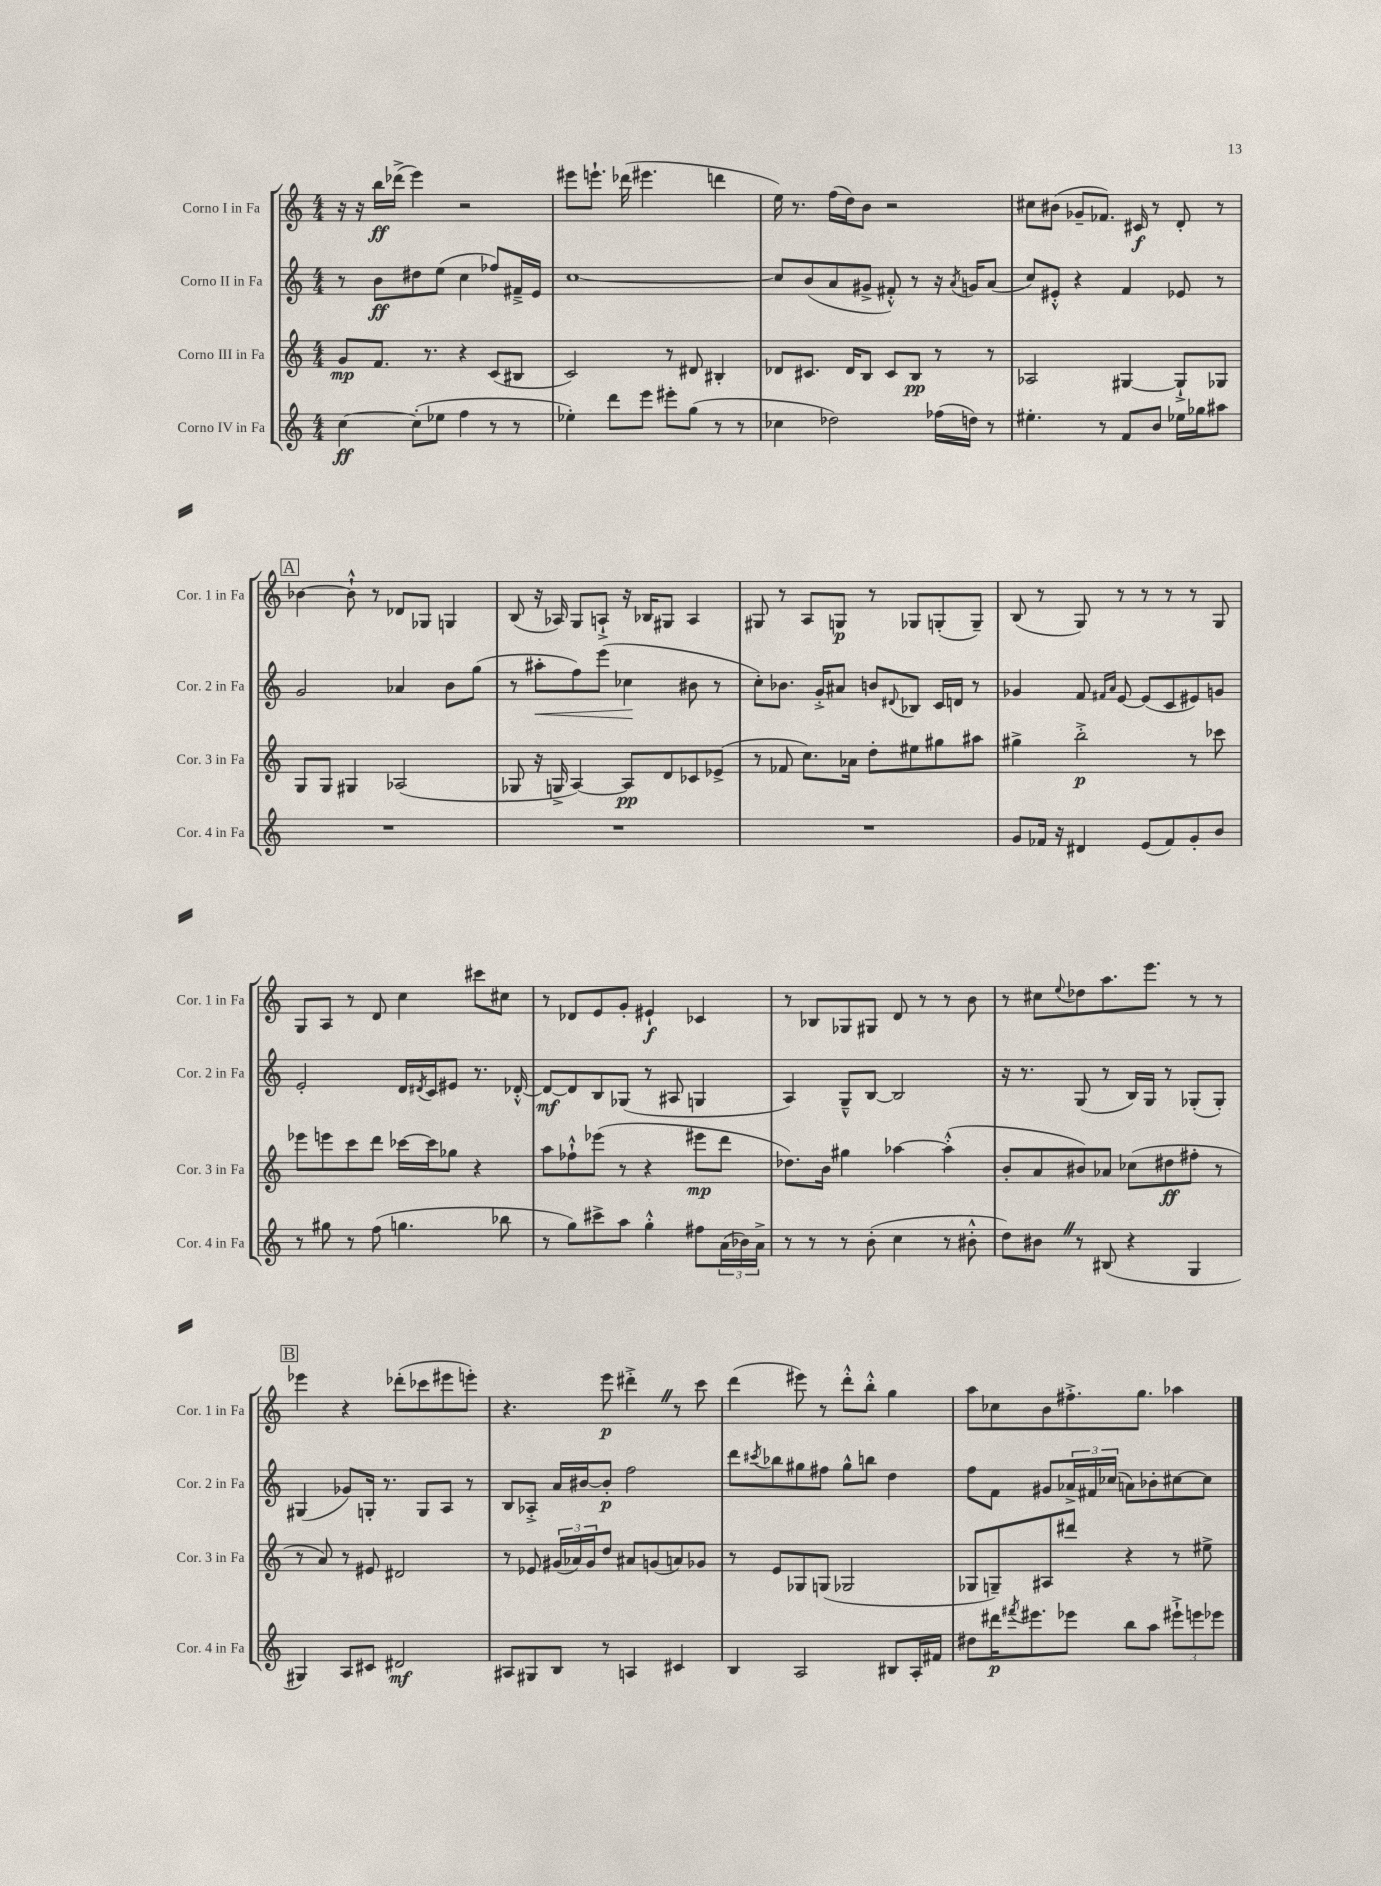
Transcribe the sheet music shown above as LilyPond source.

<<
\new StaffGroup <<
\new Staff = "s0" \with { instrumentName = "Corno I in Fa" shortInstrumentName = "Cor. 1 in Fa" } {
    \clef treble \key c \major \numericTimeSignature \time 4/4
    r16 r16 b''16\ff des'''16->( e'''4) r2 |
    eis'''8 e'''8.-! des'''16( eis'''4. d'''4 |
    e''16) r8. f''16( d''16) b'8 r2 |
    cis''8 bis'8( ges'8-- fes'8.) cis'16\f r8 d'8-. r8 |
    \mark \markup { \box "A" } bes'4~ bes'8-!-^ r8 des'8 ges8 g4 |
    b8( r16 aes16) g8 a8-!-> r16 bes16 gis8 a4 |
    gis8 r8 a8 g8\p r8 ges8 g8-.( g8--) |
    b8( r8 g8) r8 r8 r8 r8 g8 |
    g8 a8 r8 d'8 c''4 cis'''8 cis''8 |
    r8 des'8 e'8 g'8-. eis'4-!\f ces'4 |
    r8 bes8 ges8 gis8 d'8 r8 r8 b'8 |
    r8 cis''8 \appoggiatura { e''8 } des''8 a''8. e'''8. r8 r8 |
    \mark \markup { \box "B" } ees'''4 r4 des'''8-.( ces'''8 eis'''8 e'''8-.) |
    r4. e'''8\p dis'''4-.-> \once \override BreathingSign.text = \markup { \musicglyph "scripts.caesura.straight" } \breathe r8 c'''8 |
    d'''4( eis'''8) r8 d'''8-.-^ b''8-.-^ g''4 |
    a''8 ces''8 b'8 fis''8.-.-> g''8. aes''4 \bar "|." |
}
\new Staff = "s1" \with { instrumentName = "Corno II in Fa" shortInstrumentName = "Cor. 2 in Fa" } {
    \clef treble \key c \major \numericTimeSignature \time 4/4
    r8 b'8\ff dis''8 e''8( c''4 fes''8) fis'16---> e'16 |
    c''1~ |
    c''8 b'8( a'8 gis'8-> fis'8-.-^) r8 r16 \acciaccatura { a'8 } g'16 a'8( |
    c''8) eis'8-.-^ r4 f'4 ees'8 r8 |
    \mark \markup { \box "A" } g'2 aes'4 b'8 g''8( |
    r8 ais''8-.\< f''8) e'''8( ces''4\! bis'8 r8 |
    c''8-.) bes'8. g'16-.-> ais'8 b'8 \appoggiatura { dis'8 } bes8 c'16 d'16 r8 |
    ges'4 f'8 \grace { fis'16 a'16 } e'8~ e'8( c'8 eis'8) g'8 |
    e'2-. d'16 \acciaccatura { dis'8 } c'16 eis'8 r8. des'16~-.-^ |
    des'8~\mf des'8 b8 ges8( r8 ais8 g4 |
    a4) g8---^ b8~ b2 |
    r16 r8. g8( r8 b16) g16 r8 ges8-.( ges8-.) |
    \mark \markup { \box "B" } gis4( ges'8) g16-. r8. g8 a8 r8 |
    b8 aes8-.-> a'16 bis'16~ bis'8-.\p f''2 |
    d'''8 \acciaccatura { cis'''8 } bes''8 gis''8 fis''8 gis''8-^ b''8 d''4 |
    f''8 f'8 gis'8 \tuplet 3/2 { aes'16-> fis'16 ces''16( } a'8) bes'8-. cis''8~ cis''8 \bar "|." |
}
\new Staff = "s2" \with { instrumentName = "Corno III in Fa" shortInstrumentName = "Cor. 3 in Fa" } {
    \clef treble \key c \major \numericTimeSignature \time 4/4
    g'8\mp f'8. r8. r4 c'8( bis8 |
    c'2) r8 dis'8 bis4-. |
    des'8 cis'8. des'16 b8 cis'8 b8\pp r8 r8 |
    aes2 gis4~ gis8-!-> ges8 |
    \mark \markup { \box "A" } g8 g8 gis4 aes2( |
    ges8 r16 g16-> a4~) a8\pp d'8 ces'8 ees'8->( |
    r8 fes'8 c''8.) aes'16 d''8-. eis''8 gis''8 ais''8 |
    gis''4-> b''2-.->\p r8 ces'''8 |
    ees'''8 e'''8 c'''8 d'''8 ces'''16~ ces'''16 ges''8 r4 |
    a''8 fes''8-!-^ ees'''8( r8 r4 eis'''8\mp d'''8 |
    des''8.) b'16 gis''4 aes''4~ aes''4-.-^( |
    b'8-. a'8 bis'8) aes'8 ces''8( dis''8\ff fis''8-. r8 |
    \mark \markup { \box "B" } r8 a'8) r8 eis'8 dis'2 |
    r8 ees'8 \tuplet 3/2 { gis'16( aes'16) gis'16 } d''8 ais'8 g'8( a'8) ges'8 |
    r8 e'8 ges8 g8( ges2 |
    ges8 g8--) ais8 dis'''8 r4 r8 eis''8-> \bar "|." |
}
\new Staff = "s3" \with { instrumentName = "Corno IV in Fa" shortInstrumentName = "Cor. 4 in Fa" } {
    \clef treble \key c \major \numericTimeSignature \time 4/4
    c''4~\ff c''8-.( ees''8 f''4 r8 r8 |
    ees''4-.) d'''8 e'''8 eis'''8-. g''8( r8 r8 |
    ces''4 des''2) fes''16( d''16) r8 |
    eis''4.-. r8 f'8 b'8 ees''16 ges''16 ais''8 |
    \mark \markup { \box "A" } R1 |
    R1 |
    R1 |
    g'8 fes'16 r16 dis'4 e'8( fes'8) g'8-. b'8 |
    r8 gis''8 r8 f''8( g''4. bes''8 |
    r8 g''8) cis'''8-> a''8 g''4-.-^ fis''8 \tuplet 3/2 { a'16( bes'16) a'16-> } |
    r8 r8 r8 b'8-.( c''4 r8 bis'8-.-^ |
    d''8) bis'8 \once \override BreathingSign.text = \markup { \musicglyph "scripts.caesura.straight" } \breathe r8 bis8( r4 g4 |
    \mark \markup { \box "B" } gis4) a8 cis'8 dis'2\mf |
    ais8 gis8 b8 r8 a4 cis'4 |
    b4 a2 bis8 a16-. fis'16 |
    dis''8 dis'''16\p \acciaccatura { fis'''8 } eis'''8. ees'''8 b''8 a''8 \tuplet 3/2 { eis'''8-!-> e'''8 ees'''8 } \bar "|." |
}
>>
>>
\layout { \context { \Score \remove "Bar_number_engraver" } }
